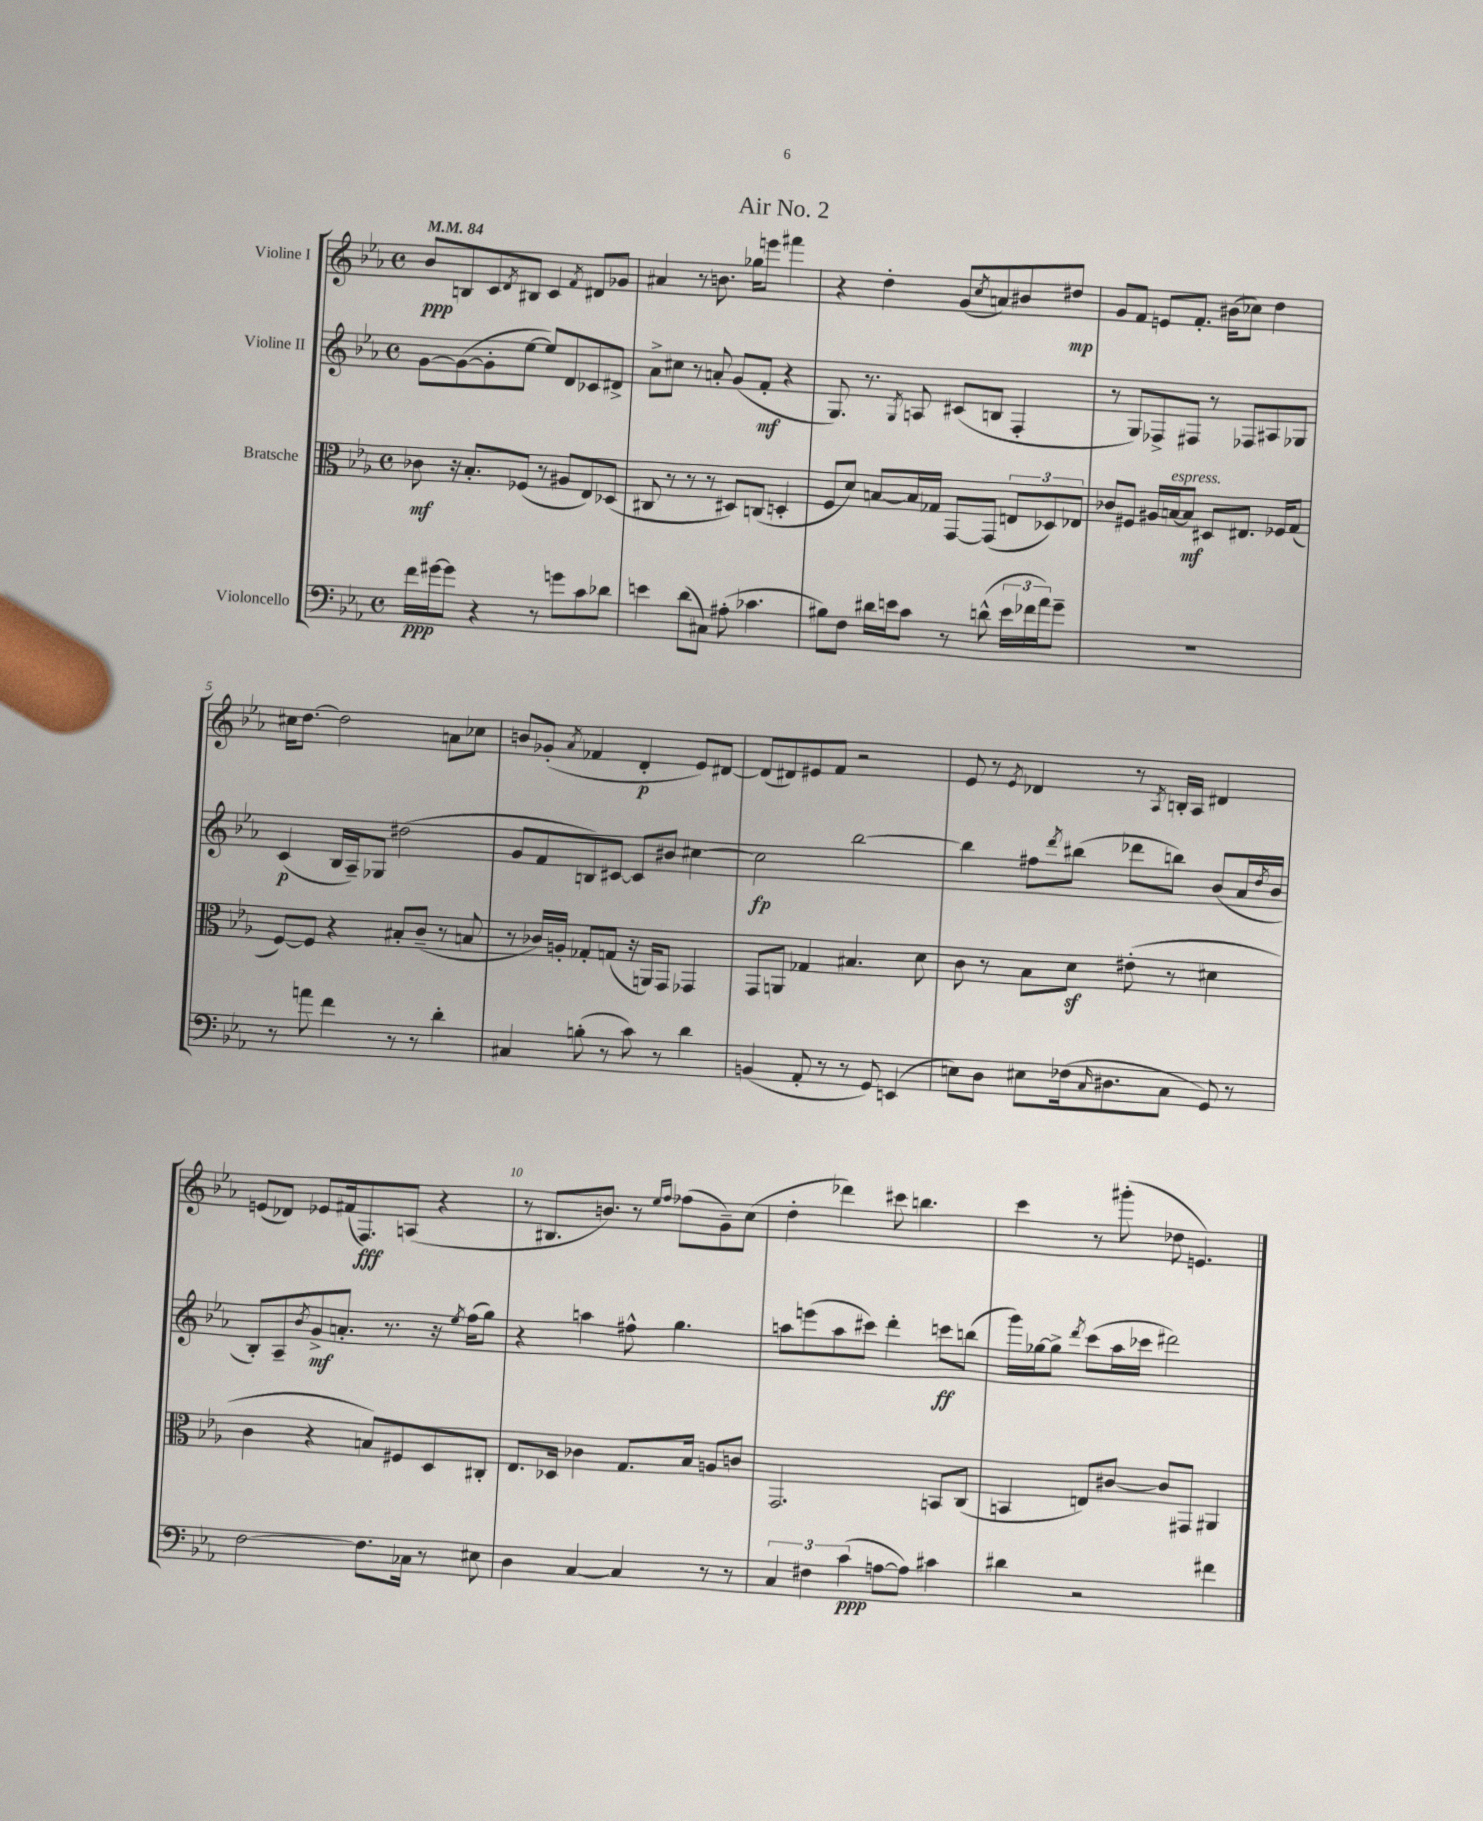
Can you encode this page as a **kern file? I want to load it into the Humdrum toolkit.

**kern	**kern	**kern	**kern
*staff4	*staff3	*staff2	*staff1
*clefF4	*clefC3	*clefG2	*clefG2
*k[b-e-a-]	*k[b-e-a-]	*k[b-e-a-]	*k[b-e-a-]
*M4/4	*M4/4	*M4/4	*M4/4
*met(c)	*met(c)	*met(c)	*met(c)
*MM84	*MM84	*MM84	*MM84
16f	8c-	[8g	8b-
[16g#	.	.	.
8g#]	16r	(8g_	8B
.	8.B-'	.	.
4r	.	8g']	8c
.	.	.	8qd
.	(8F-	[8ee-	8B#
8r	8r	8ee-])	4c
8g	8A#	8d	.
.	.	.	8qf
8c	8E-)	8c-	8d#
8d-	(8D-	8d#^	8g-
=	=	=	=
4e	8C#	8a-^	4a#
.	8r	8cc#	.
(8d	8r	8r	8r
8C#)	8r	8a'	8.b
(8A#'	8D#)	(8g	.
.	.	.	16gg-
4.c-	(8C	8f'	8eee
.	4D'	4r	4fff#
=	=	=	=
8B#)	8F	8.G)	4r
8F	8d)	.	.
.	.	8.r	.
16d#	[8B	.	4dd'
16e	.	.	.
.	.	8qG	.
8c	16B]	8A	.
.	16G-	.	.
8r	[8GG	(8c#	(8g
.	.	.	8qcc
(8d^^	(8GG]	8B	8a)
24e	12E	4F'	8b#
24f-	.	.	.
24a-)	12D-)	.	.
8g~	.	.	8dd#
.	12E-	.	.
=	=	=	=
1r	8c-	8r	8g
.	8F#	8G)	8f
.	16A#	8F-^	8e
.	[16B	.	.
.	8B]	8F#	8.f'
.	8D#	8r	.
.	.	.	(16b#
.	8.E#	8F-	8cc-)
.	.	8A#	4dd
.	16F-	.	.
.	(8G	8G-	.
=	=	=	=
8r	[8F)	(4c	16cc#
.	.	.	[8.dd
8a	8F]	.	.
4f	4r	16B-	2dd]
.	.	16A-~)	.
.	.	8G-	.
8r	8B#'	(2dd#	.
8r	(8c~	.	.
4d'	8r	.	8a
.	8B	.	8cc-
=	=	=	=
4C#	8r	8g	8b
.	16c-)	8f	(8g-'
.	16A'	.	.
.	.	.	8qa-
(8B'	8G-'	8B)	4f-
8r	(8G	[8c#	.
8c)	16r	8c#]	4d'
.	16AA)	.	.
8r	8GG	8b#	.
4d	4GG-	[4cc#	8e-)
.	.	.	[8d#
=	=	=	=
(4BB	8GG	2cc#]	(8d#]
.	8AA	.	8d#)
8AA-'	4G-	.	8e#
8r	.	.	8f
8r	4.B#	[2bb-	2r
8GG)	.	.	.
(4EE	.	.	.
.	8d	.	.
=	=	=	=
8E)	8c	4bb-]	8e-
8D	8r	.	8r
.	.	.	8qe-
8E#	8B-	8ff#	4d-
.	.	8qddd	.
(16F-	8d	(8bb#	.
16qqC	.	.	.
8.D#	.	.	.
.	(8e#'	8ddd-	8r
.	.	.	8qA-
8C	8r	8bb)	16B'
.	.	.	16A-
8GG)	4d#	(8b-	4d#
8r	.	16a-	.
.	.	8qdd	.
.	.	16b-	.
=	=	=	=
[2F	4c	8B-')	(8e
.	.	8A-~	8d-)
.	.	8qb-	.
.	4r	8g^	8e-
.	.	8.a'	(16f#
.	.	.	8.F)
8.F]	8B)	.	.
.	.	8.r	.
.	8F#	.	(8A
16C-	.	.	.
8r	8D	16r	4r
.	.	8qee-	.
.	.	(16ff	.
8E#	8C#'	8gg)	.
=	=	=	=
4D	8.E-	4r	8r
.	.	.	8.B#
.	16D-	.	.
[4C	4c-	4aa	.
.	.	.	8.b)
4C]	8.G	8ff#^^	8r
.	.	.	16qqee-
.	.	.	16qqff
.	.	4.gg	(8ff-
.	16B-	.	.
8r	8A	.	8g~)
8r	8c	.	(8cc
=	=	=	=
6C	2.GG	8aa	4dd'
.	.	(8eee	.
6F#	.	.	.
.	.	8aa	4ddd-)
(6c	.	.	.
.	.	8ccc#)	.
[8A	.	4ddd'	8ccc#
8A])	.	.	4.bb
4c#	8BB	8ccc	.
.	(8C	(8bb	.
=	=	=	=
4d#	4BB	16ggg)	4ccc
.	.	[16gg-	.
.	.	8gg-^]	.
.	.	8qddd	.
2r	8E)	(8ccc	8r
.	[8c#	16aa-	(8ggg#'
.	.	16ccc-	.
.	8c#]	2ddd#)	8dd-
.	8GG#	.	4.e)
4f#	4AA#	.	.
==	==	==	==
*-	*-	*-	*-
